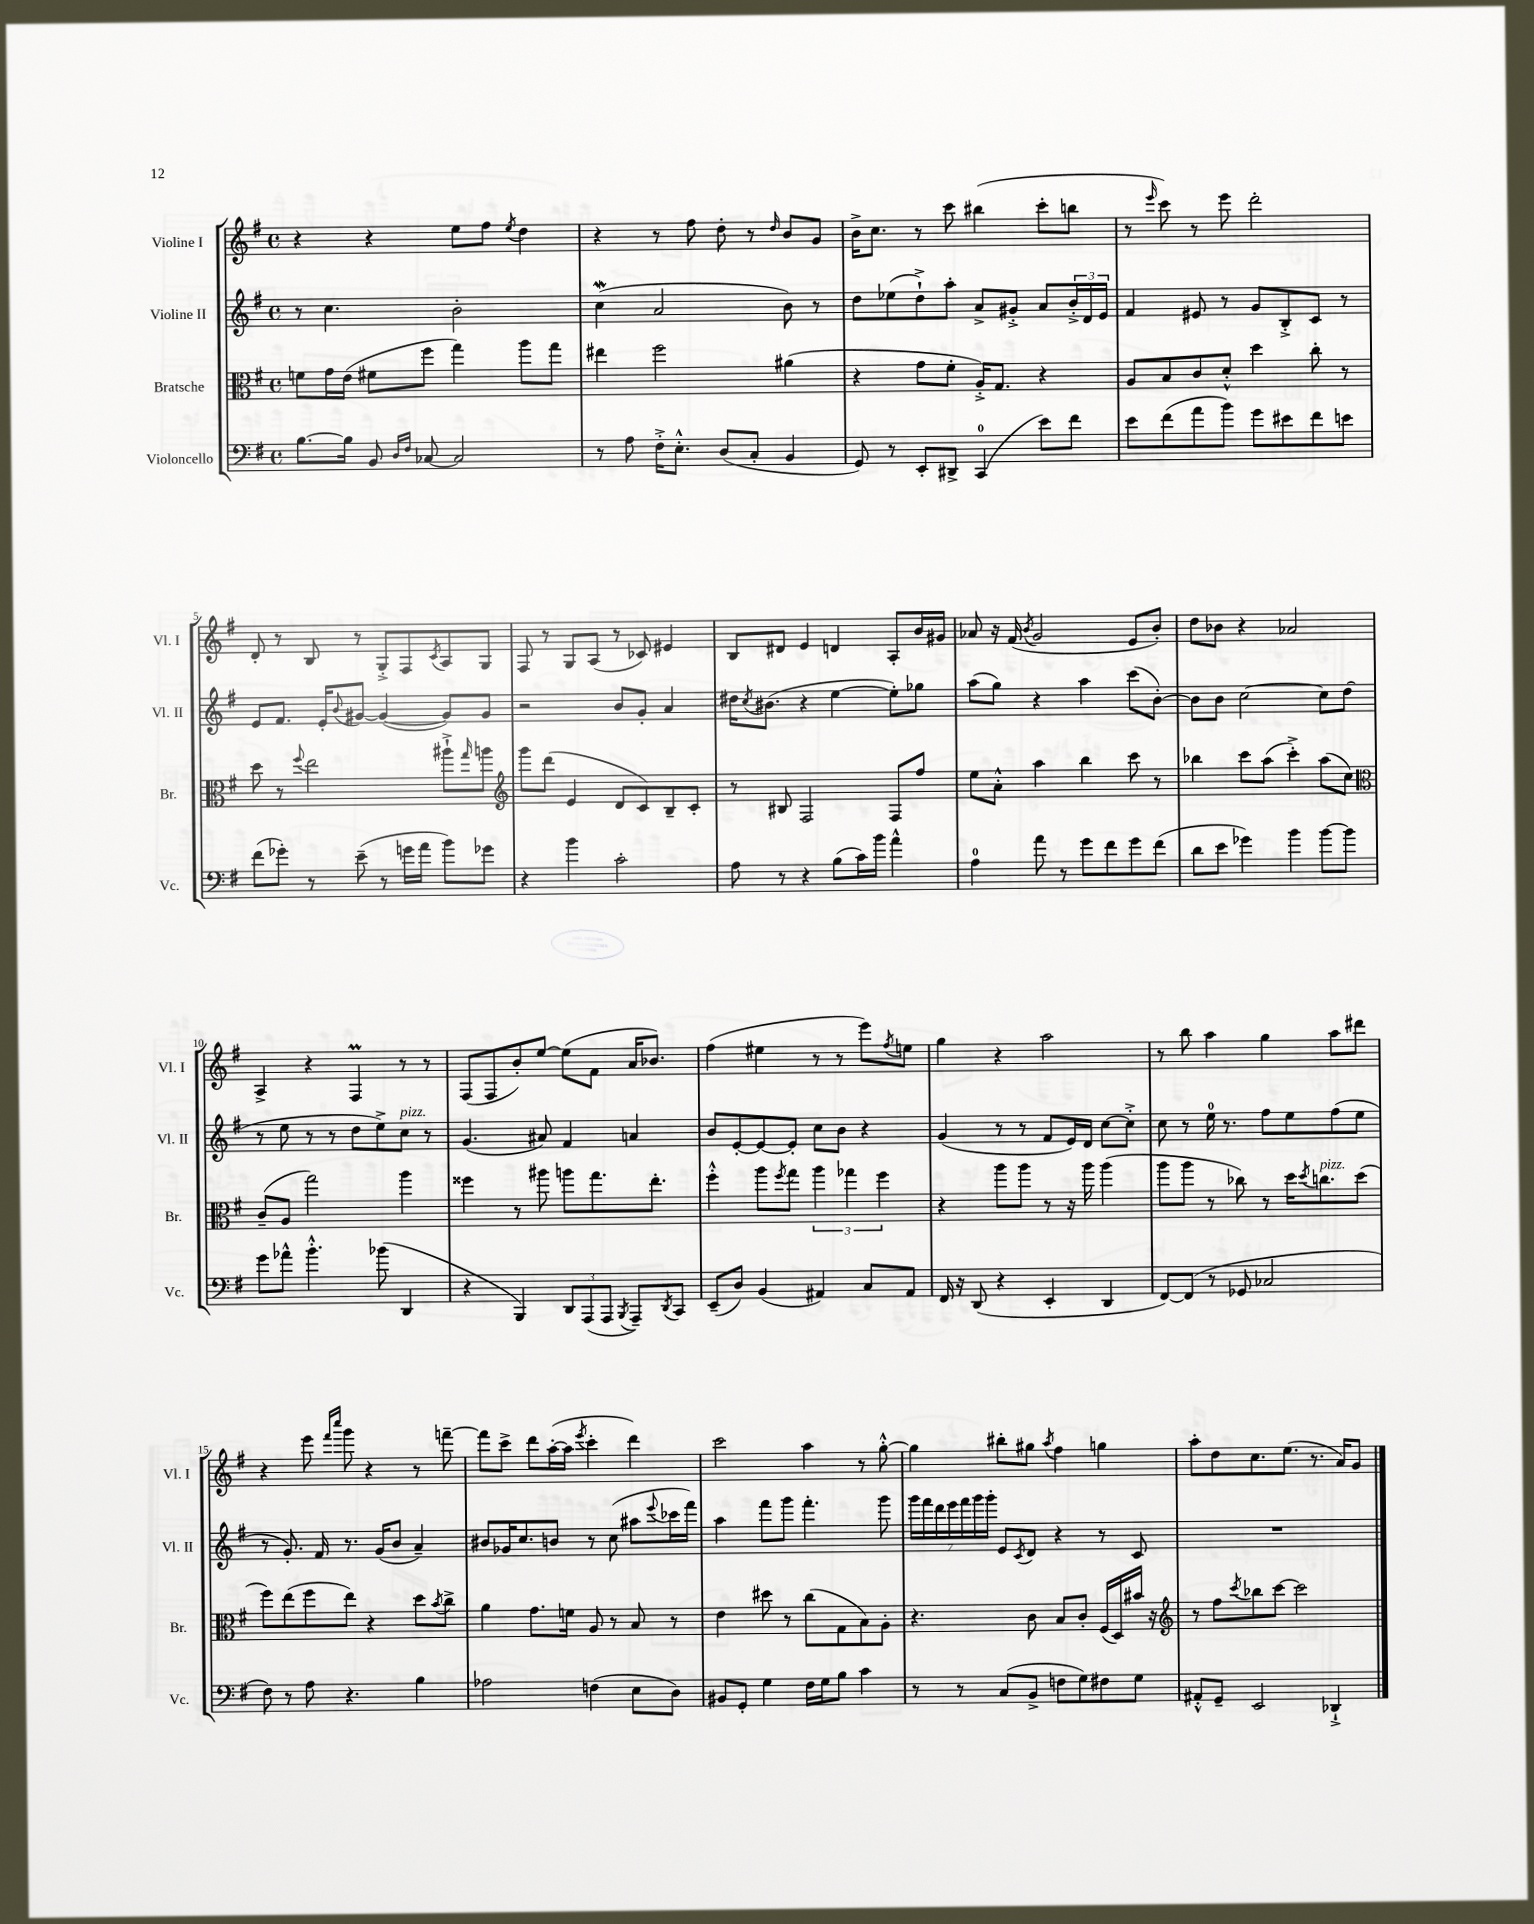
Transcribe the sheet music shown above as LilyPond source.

<<
\new StaffGroup <<
\new Staff = "s0" \with { instrumentName = "Violine I" shortInstrumentName = "Vl. I" } {
    \clef treble \key g \major \defaultTimeSignature \time 4/4
    r4 r4 e''8 fis''8 \acciaccatura { e''8 } d''4 |
    r4 r8 fis''8 d''8-. r8 \grace { d''16 } b'8 g'8 |
    b'16-> c''8. r8 c'''8 bis''4( c'''8-. b''8 |
    r8 \grace { e'''16 } c'''8) r8 e'''8 d'''2-. |
    d'8-. r8 b8 r8 g8-.-> fis8 \acciaccatura { c'8 } a8 g8 |
    fis8 r8 g8 a8( r8 ces'8) eis'4 |
    b8 dis'8 e'4 d'4 a8-. b'16 gis'16 |
    aes'8 r16 fis'16( \acciaccatura { b'8 } g'2 e'8 b'8-.) |
    d''8 bes'8 r4 aes'2 |
    a4-> r4 fis4\prall r8 r8 |
    fis8( fis8 b'8-.) e''8~ e''8( fis'8 a'16 bes'8.) |
    fis''4( eis''4 r8 r8 e'''8) \acciaccatura { fis''8 } e''8 |
    g''4 r4 a''2 |
    r8 b''8 a''4 g''4 a''8 dis'''8 |
    r4 e'''8 \grace { fis'''16 c''''16 } g'''8 r4 r8 f'''8~-- |
    f'''8 c'''8-> d'''8 a''16~-.( a''16 \acciaccatura { e'''8 } c'''4-. d'''4) |
    c'''2 a''4 r8 g''8~-.-^ |
    g''4 bis''8-. gis''8 \acciaccatura { a''8 } fis''4 g''4 |
    a''8-. d''8 c''8. e''8.( r8. a'16) g'8 \bar "|." |
}
\new Staff = "s1" \with { instrumentName = "Violine II" shortInstrumentName = "Vl. II" } {
    \clef treble \key g \major \defaultTimeSignature \time 4/4
    r8 c''4. b'2-. |
    c''4\mordent( a'2 b'8) r8 |
    d''8 ees''8( d''8-!->) a''8-. a'8-> gis'8-.-> a'8 \tuplet 3/2 { b'16-.-> d'16 e'16 } |
    fis'4 eis'8 r8 g'8 b8-.-> c'8 r8 |
    e'8 fis'8. e'16-. \appoggiatura { b'8 } gis'8~ gis'4~( gis'8) gis'8 |
    r2 b'8 g'8-. a'4 |
    dis''16 \acciaccatura { c''8 } bis'8.( r4 e''4~ e''8-.) ges''8 |
    a''8( g''8) r4 a''4 c'''8( b'8~-.) |
    b'8 b'8 c''2~ c''8 d''8( |
    r8 e''8 r8 r8 d''8 e''8->) c''8^\markup { \italic "pizz." } r8 |
    g'4.( ais'8) fis'4 a'4 |
    b'8 e'8~-. e'8~ e'8-. c''8 b'8 r4 |
    g'4( r8 r8 fis'8 e'16) d'16 c''8~ c''8-.-> |
    c''8 r8 e''16-0 r8. fis''8 e''8 fis''8( e''8 |
    r8 g'8.-.) fis'16 r8. g'16( b'8 a'4--) |
    bis'8 ges'16 c''8. b'8 r8 c''8( ais''8 \appoggiatura { e'''8 } ces'''16 fis'''16) |
    a''4 fis'''8 g'''8 fis'''4.-. g'''8 |
    \tuplet 7/4 { g'''16 fis'''16 d'''16 e'''16 fis'''16 g'''16 g'''16-. } e'8 \acciaccatura { c'8 } d'8 r4 r8 c'8 |
    R1 \bar "|." |
}
\new Staff = "s2" \with { instrumentName = "Bratsche" shortInstrumentName = "Br." } {
    \clef alto \key g \major \defaultTimeSignature \time 4/4
    f'8 g'16 e'16( fis'8 fis''8 g''4) a''8 g''8 |
    eis''4 fis''2 ais'4( |
    r4 g'8 fis'8-. a16-.->) g8. r4 |
    a8 b8 c'8 d'8-.-^ d''4 c''8-. r8 |
    d''8 r8 \appoggiatura { fis''8 } e''2 ais''8-!-> \grace { g''16 } a''8 |
    \clef treble g'''8 d'''8( e'4 d'8 c'8) b8-- c'8-. |
    r8 bis8 fis2 fis8 fis''8 |
    e''8 a'8-.-^ a''4 b''4 c'''8 r8 |
    bes''4 c'''8 a''8( c'''4-.->) a''8( c''8) |
    \clef alto c'8--( a8 g''2) a''4 |
    fisis''4 r8 ais''8 a''8 g''8. e''8.-. |
    fis''4-.-^ a''8 \acciaccatura { fis''8 } g''8 \tuplet 3/2 { a''4 ges''4 fis''4 } |
    r4 a''8 a''8 r8 r16 a''16 a''4( |
    a''8 a''8 r8 ces''8) r8 d''16 \acciaccatura { d''8 } c''8.^\markup { \italic "pizz." } d''8( |
    fis''8) e''8( fis''8 e''8) r4 d''8 \acciaccatura { b'8 } c''8-> |
    a'4 g'8. f'16 a8 r8 b8 r8 |
    e'4 dis''8 r8 c''8( g8 b8) a8-. |
    r4. c'8 b8 c'8-. fis16( d16) bis'16 r16 |
    \clef treble r8 fis''8 \acciaccatura { c'''8 } bes''8 c'''8~ c'''2 \bar "|." |
}
\new Staff = "s3" \with { instrumentName = "Violoncello" shortInstrumentName = "Vc." } {
    \clef bass \key g \major \defaultTimeSignature \time 4/4
    b8.~ b16 b,8 \grace { d16 fis16 } ces8~ ces2 |
    r8 a8 fis16-.-> e8.-.-^ d8( c8-. b,4 |
    g,8) r8 e,8-. dis,8-> c,4-0( e'8) fis'8 |
    e'8 fis'8( a'8 b'8) g'8 eis'8 fis'8 e'8 |
    fis'8( ges'8-.) r8 e'8--( r8 g'16 a'16 b'8) ges'8 |
    r4 b'4 c'2-. |
    a8 r8 r4 b8( c'16) b'16 a'4-^ |
    a4-0 a'8 r8 g'8 fis'8 g'8 fis'8( |
    d'8 e'8 ges'4) b'4 b'8~ b'8 |
    g'8 aes'8-^ b'4.-.-^ bes'8( d,4 |
    r4 b,,4) \tuplet 3/2 { d,8 a,,8( a,,8 } \acciaccatura { b,,8 } a,,8--) \acciaccatura { d,8 } c,8 |
    e,8--( d8) b,4( ais,4) c8 ais,8 |
    fis,16 r16 d,8( r4 e,4-. d,4 |
    fis,8~) fis,8( r8 ges,8 ces2 |
    fis8) r8 a8 r4. b4 |
    aes2 f4( e8 d8) |
    bis,8 g,8-. g4 fis16 g16 b8 c'4 |
    r8 r8 c8( b,8-> f8 g8) fis8 g8 |
    ais,8-.-^ g,8-- e,2 des,4-!-> \bar "|." |
}
>>
>>
